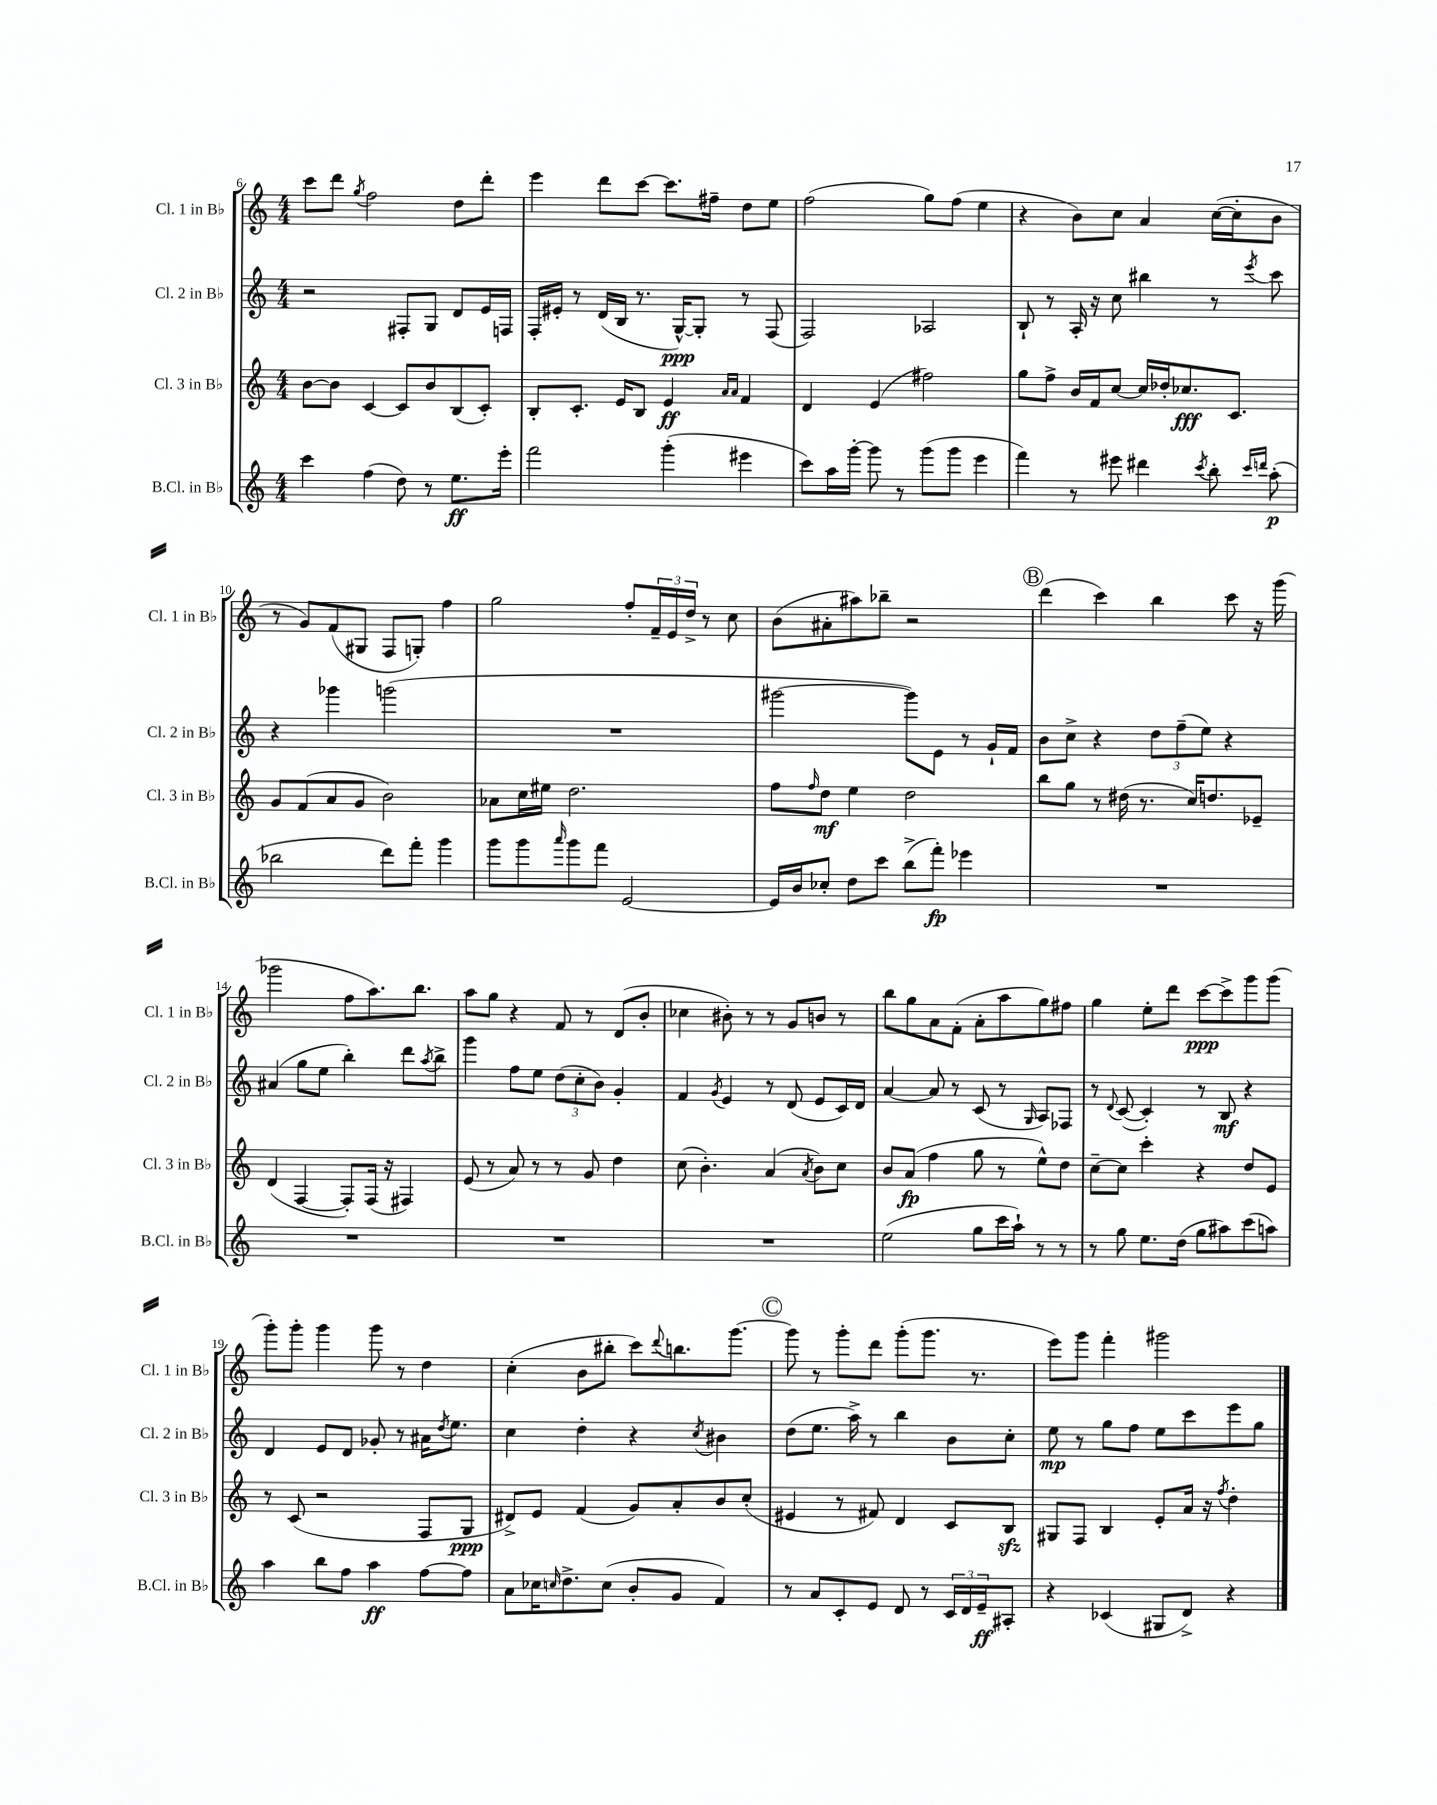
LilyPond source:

<<
\new StaffGroup <<
\new Staff = "s0" \with { instrumentName = "Cl. 1 in Bb" shortInstrumentName = "Cl. 1 in Bb" } {
    \clef treble \key c \major \numericTimeSignature \time 4/4
    c'''8 d'''8 \acciaccatura { g''8 } f''2 d''8 d'''8-. |
    e'''4 d'''8 c'''8~ c'''8. fis''16-- d''8 e''8 |
    f''2( g''8) f''8( e''4 |
    r4 b'8) c''8 a'4 c''16~( c''16-. b'8 |
    r8 g'8) f'8( gis8 f8 g8-.) f''4 |
    g''2 f''8-. \tuplet 3/2 { f'16-- e'16 d''16-> } r8 c''8 |
    b'8( ais'8-. ais''8) bes''8-- r2 |
    \mark \markup { \circle "B" } d'''4( c'''4) b''4 c'''8 r16 g'''16( |
    ges'''2 f''8 a''8.) b''8. |
    a''8 g''8 r4 f'8 r8 d'8( b'8-. |
    ces''4 bis'8-.) r8 r8 g'8 b'8 r8 |
    b''8 g''8 a'8 f'8-.( a'8-. a''8 g''8) fis''8 |
    g''4 e''8-. d'''8 c'''8~\ppp c'''8-> g'''8 g'''8( |
    g'''8-.) g'''8-. g'''4 g'''8 r8 d''4 |
    c''4-.( b'8 bis''8-. c'''8) \appoggiatura { d'''8 } b''8. g'''8.~ |
    \mark \markup { \circle "C" } g'''8 r8 g'''8-. d'''8 g'''8-.( g'''8. r8. |
    e'''8) g'''8 f'''4-. gis'''2 \bar "|." |
}
\new Staff = "s1" \with { instrumentName = "Cl. 2 in Bb" shortInstrumentName = "Cl. 2 in Bb" } {
    \clef treble \key c \major \numericTimeSignature \time 4/4
    r2 fis8-. g8 d'8 e'16 f16 |
    f16-. eis'16-. r8 d'16( b16 r8. g16~-^\ppp) g8-. r8 f8( |
    f2) aes2 |
    b8-! r8 a16-. r16 c''8 bis''4 r8 \acciaccatura { e'''8 } c'''8 |
    r4 ges'''4 g'''2( |
    R1 |
    gis'''2~ gis'''8) e'8 r8 g'16-! f'16 |
    \mark \markup { \circle "B" } b'8 c''8-> r4 \tuplet 3/2 { d''8 f''8--( e''8) } r4 |
    ais'4( g''8 e''8 b''4-.) d'''8 \acciaccatura { a''8 } b''8-> |
    g'''4 f''8 e''8 \tuplet 3/2 { d''8( c''8-. b'8) } g'4-. |
    f'4 \acciaccatura { g'8 } e'4 r8 d'8( e'8 c'16) d'16 |
    a'4~ a'8 r8 c'8( r8 \grace { g16 } a8) fes8 |
    r8 \appoggiatura { d'8 } c'8~( c'4-.) r8 b8\mf r4 |
    d'4 e'8 d'8 ges'8-. r8 ais'16 \acciaccatura { d''8 } e''8. |
    c''4 d''4-. r4 \acciaccatura { c''8 } bis'4 |
    \mark \markup { \circle "C" } d''8( e''8. a''16->) r8 b''4 b'8 c''8-. |
    e''8\mp r8 g''8 f''8 e''8 c'''8 e'''8 g''8 \bar "|." |
}
\new Staff = "s2" \with { instrumentName = "Cl. 3 in Bb" shortInstrumentName = "Cl. 3 in Bb" } {
    \clef treble \key c \major \numericTimeSignature \time 4/4
    b'8~ b'8 c'4~ c'8 b'8 b8( c'8-.) |
    b8-. c'8.-. e'16 b8 e'4\ff \grace { a'16 a'16 } f'4 |
    d'4 e'4( fis''2) |
    g''8 f''8-> b'16 f'16 c''8~ c''16 des''16-. ces''8.\fff c'8. |
    g'8 f'8( a'8 g'8 b'2) |
    aes'8 c''16 eis''16 d''2. |
    f''8 \grace { f''16 } d''8\mf e''4 d''2 |
    \mark \markup { \circle "B" } b''8 g''8 r8 dis''16( r8. c''16) d''8. ees'8-- |
    d'4( f4~ f8-.) f16( r16 fis4) |
    e'8( r8 a'8) r8 r8 g'8 d''4 |
    c''8( b'4.-.) a'4( \acciaccatura { a'8 } b'8) c''8 |
    b'8 a'8\fp( f''4 g''8 r8 e''8-^) d''8 |
    c''8~-- c''8 c'''4-. r4 d''8 e'8 |
    r8 c'8( r2 f8 g8\ppp |
    dis'8->) e'8 f'4( g'8) a'8-. b'8 c''8-.( |
    \mark \markup { \circle "C" } eis'4 r8 fis'8) d'4 c'8 b8\sfz |
    gis8 f8 b4 e'8-. a'16 r16 \acciaccatura { f''8 } d''4-. \bar "|." |
}
\new Staff = "s3" \with { instrumentName = "B.Cl. in Bb" shortInstrumentName = "B.Cl. in Bb" } {
    \clef treble \key c \major \numericTimeSignature \time 4/4
    c'''4 f''4( d''8) r8 e''8.\ff e'''16-. |
    f'''2 g'''4-.( eis'''4 |
    c'''8) a''16 g'''16~-. g'''8 r8 g'''8( g'''8 e'''4 |
    f'''4) r8 eis'''8 dis'''4 \acciaccatura { c'''8 } b''8-. \grace { c'''16 d'''16 } a''8-.\p( |
    bes''2 d'''8) f'''8-. g'''4 |
    g'''8 g'''8 \grace { a'''16 } g'''8 f'''8 e'2~ |
    e'16 b'16 ces''8-. d''8 c'''8 b''8->( f'''8-.\fp) ees'''4 |
    \mark \markup { \circle "B" } R1 |
    R1 |
    R1 |
    R1 |
    e''2( g''8 c'''16 a''16-!) r8 r8 |
    r8 g''8 e''8. d''16( g''8 ais''8) c'''8( a''8) |
    a''4 b''8 f''8 a''4\ff f''8~ f''8 |
    a'8 ces''16 \grace { c''16 } d''8.-> c''8( b'8-. g'8 f'4) |
    \mark \markup { \circle "C" } r8 a'8 c'8-. e'8 d'8 r8 \tuplet 3/2 { c'16 d'16 e'16--\ff } ais8-. |
    r4 ces'4( gis8 d'8->) r4 \bar "|." |
}
>>
>>
\layout { \context { \Score currentBarNumber = #6 } }
